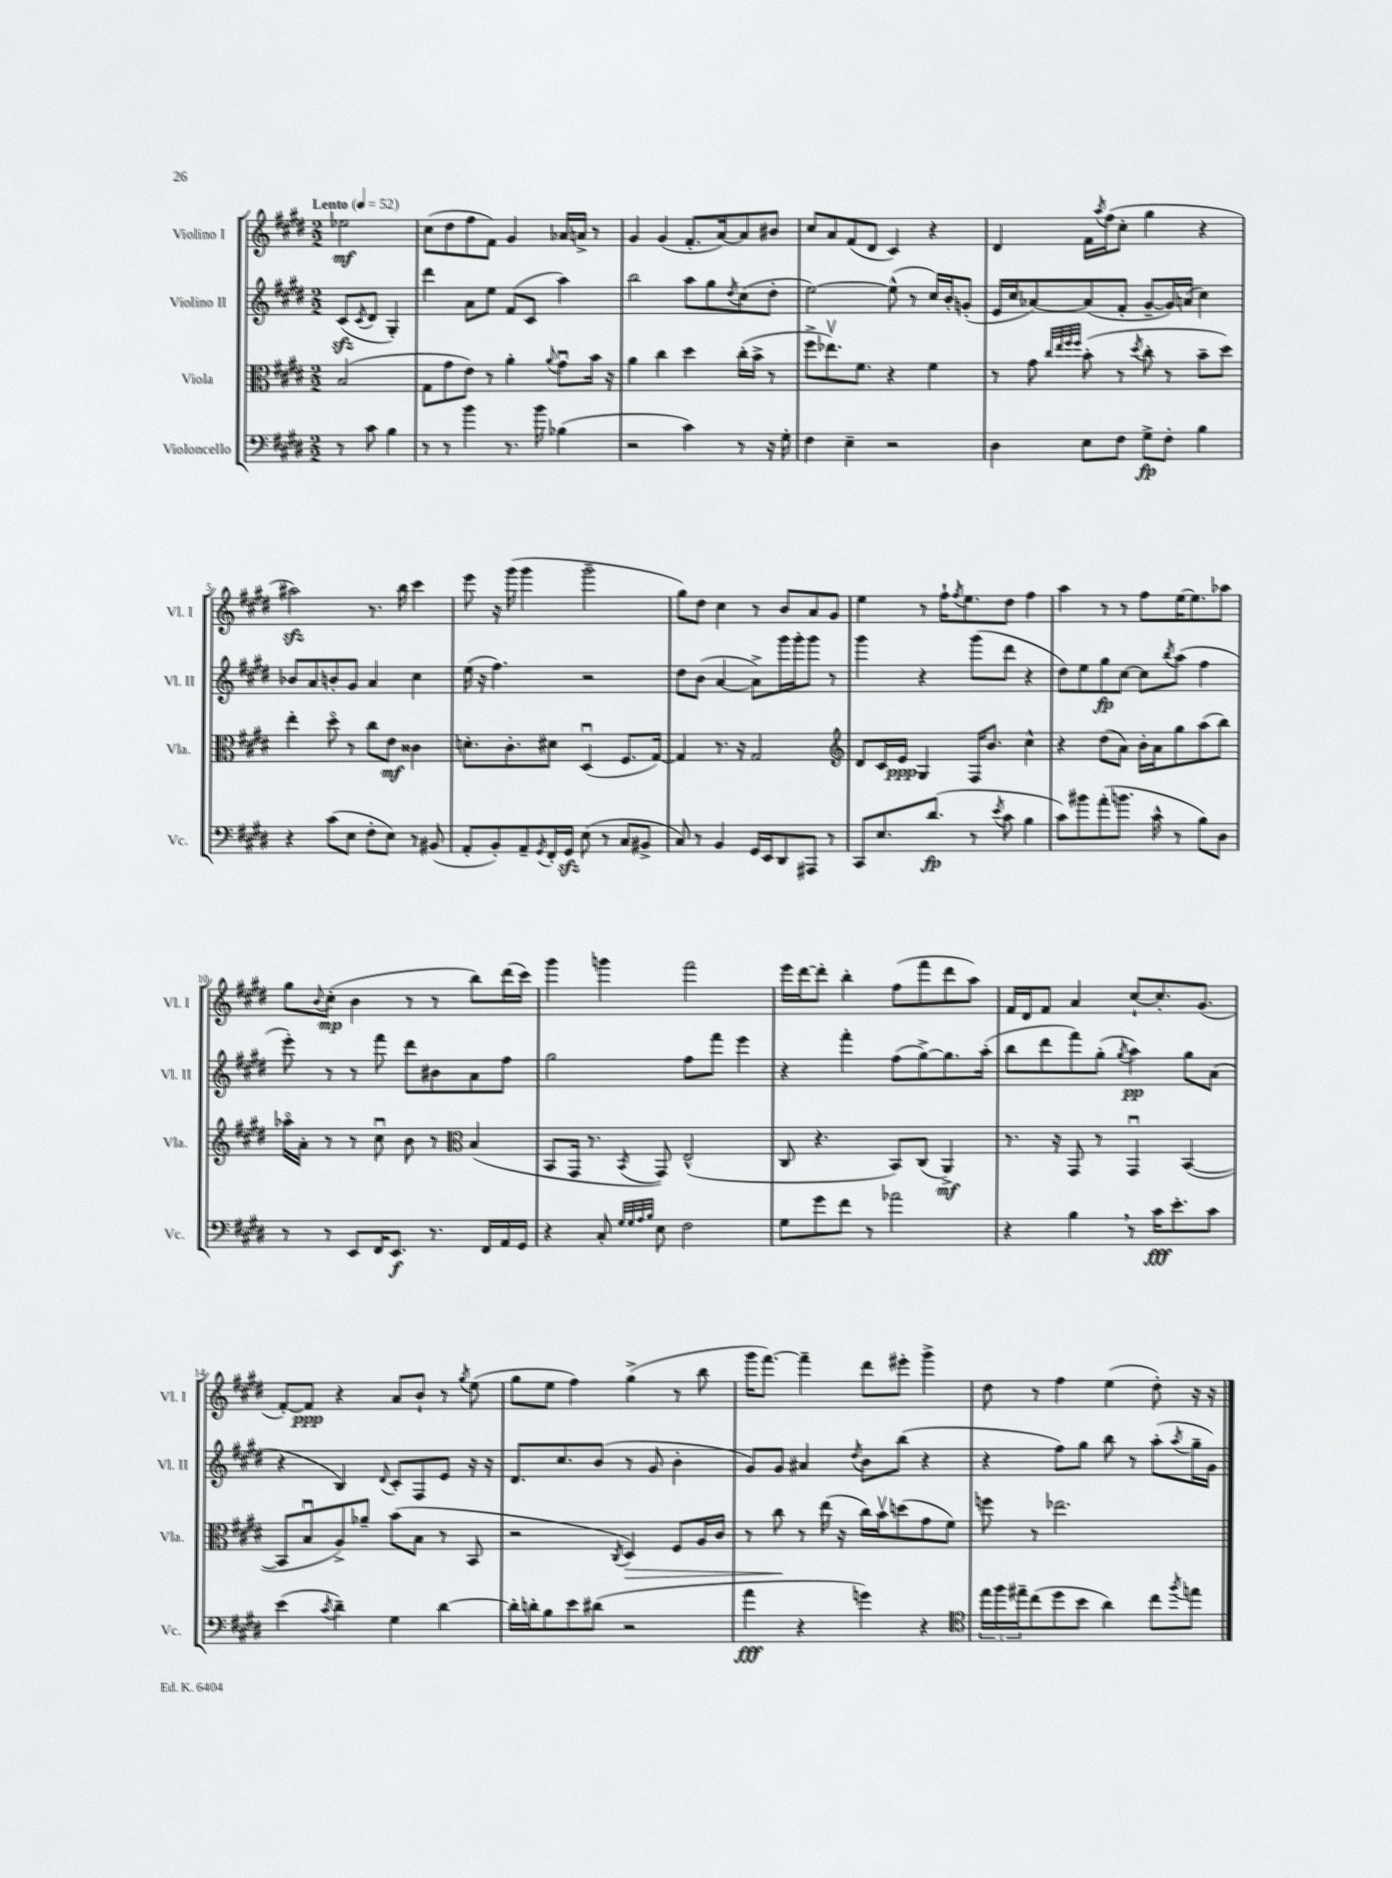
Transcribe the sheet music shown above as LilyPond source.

<<
\new StaffGroup <<
\new Staff = "s0" \with { instrumentName = "Violino I" shortInstrumentName = "Vl. I" } {
    \clef treble \key e \major \numericTimeSignature \time 2/2 \partial 2 \tempo "Lento" 4 = 52
    ees''2\mf |
    cis''8( dis''8 fis''8 fis'8) gis'4 aes'16 a'16-> r8 |
    gis'4 gis'4( fis'8.-. a'16~) a'8 bis'8 |
    cis''8 a'8 fis'8( dis'8 cis'4) r4 |
    dis'4 fis'16 \acciaccatura { a''8 } fis''16( cis''8-. gis''4 r4 |
    ais''2\sfz) r8. b''16 cis'''4 |
    e'''8 r16 gis'''16( gis'''4 gis'''2-- |
    gis''8) dis''8 cis''4 r8 b'8 a'8 gis'8 |
    e''4 r8 fis''16-! \acciaccatura { fis''8 } e''8. dis''8 fis''4 |
    a''4 r8 r8 fis''8 e''16~ e''8. aes''8 |
    gis''8 \appoggiatura { b'8 } cis''8-.\mp( b'4 r8 r8 b''8) dis'''16( cis'''16) |
    gis'''4 g'''4 fis'''2 |
    e'''16 dis'''16~ dis'''8-. b''4-. fis''8( fis'''8 dis'''8 a''8) |
    fis'16 dis'16 fis'8 a'4 cis''8~-! cis''8.-. gis'8.( |
    fis'8~-.) fis'8\ppp r4 a'8 b'8-! r8 \acciaccatura { gis''8 } e''8( |
    gis''8 e''8 fis''4) gis''4->( r8 b''8 |
    gis'''16 fis'''8.~) fis'''4-- dis'''8 eis'''8-. gis'''4-> |
    dis''8 r8 fis''4 e''4( dis''8-.) r16 r16 \bar "|." |
}
\new Staff = "s1" \with { instrumentName = "Violino II" shortInstrumentName = "Vl. II" } {
    \clef treble \key e \major \numericTimeSignature \time 2/2 \partial 2
    cis'8\sfz( \acciaccatura { cis'8 } dis'8 gis4-.) |
    dis'''4 a'8 e''8 fis'8( cis'8 a''4) |
    b''2 a''8 gis''8 \acciaccatura { dis''8 } cis''8( dis''8-. |
    e''2~) e''8-^( r8 cis''16) b'16-. g'8-.( |
    e'16 cis''16 aes'8~) aes'8( fis'8-. gis'8~-- gis'16) a'16( cis''4) |
    bes'8 a'8 b'8-. gis'8 a'4 cis''4 |
    e''16( r16 fis''4.) r2 |
    dis''8 b'8( a'4~ a'8->) gis'''16 gis'''16-. gis'''8 r8 |
    gis'''4 r4 gis'''8( dis'''8 r4 |
    dis''8) e''8 gis''8\fp cis''8~ cis''8 \acciaccatura { b''8 } a''8( fis''4 |
    e'''8-.) r8 r8 fis'''8 dis'''8 bis'8 a'8 fis''8 |
    gis''2 fis''8 fis'''8 e'''4 |
    r4 fis'''4-. fis''8( gis''8~->) gis''8. a''16-.( |
    b''8 dis'''8 fis'''8) gis''8-.( \acciaccatura { gis''8 } a''4\pp) gis''8 a'8( |
    r4 b4) \appoggiatura { dis'8 } cis'8-. fis8 e'8 r16 r16 |
    dis'8. cis''8. b'8( r8 gis'8 b'4-. |
    gis'8) gis'8 ais'4 \acciaccatura { dis''8 } b'8 b''8( r4 |
    r4 fis''8) gis''8 b''8 r8 a''8-.( \acciaccatura { a''8 } gis''16-- gis'16) \bar "|." |
}
\new Staff = "s2" \with { instrumentName = "Viola" shortInstrumentName = "Vla." } {
    \clef alto \key e \major \numericTimeSignature \time 2/2 \partial 2
    b2( |
    gis8 gis'8 e'8) r8 a'4-. \appoggiatura { a'8 } gis'8\downbow b'16 r16 |
    a'4 cis''4 dis''4 cis''16-.( b'16-> r8 |
    fis''8-> ees''8.\upbow) fis'8. r4 fis'4 |
    r8 gis'8 \grace { cis''32 e''32 fis''32 fis''32 } b'8-.( r8 \acciaccatura { dis''8 } cis''8-. r8 b'8-- dis''8) |
    e''4-. dis''8\flageolet r8 cis''8 e'8\mf cisis'4 |
    d'8.-. cis'8.-. dis'8 dis4\downbow( fis8. gis16~) |
    gis4 r8. r16 gis2 |
    \clef treble dis'8 cis'16 e'16\ppp gis4 fis16 b'8. cis''4-^ |
    r4 dis''8( a'8) b'16-. a'16 gis''8 a''8( b''8) |
    aes''16\flageolet a'16-. r8 r8 cis''8\downbow b'8 r8 \clef alto b4( |
    b,8 gis,16 r8. \acciaccatura { b,8 } gis,8) e2-^( |
    cis8 r4. b,8) cis8( a,4->\mf) |
    r8. r16 gis,8 r8 gis,4\downbow b,4~( |
    b,8 b8\downbow a8->) aes'8-- b'8( b8 r8 b,8 |
    r2 \acciaccatura { cis8 } dis4\>) fis8 a16 cis'16 |
    r8 cis''8\! r8 e''16( r16 cis''16) b'16\upbow d''8( gis'8 fis'8) |
    f''8 r8 ees''2. \bar "|." |
}
\new Staff = "s3" \with { instrumentName = "Violoncello" shortInstrumentName = "Vc." } {
    \clef bass \key e \major \numericTimeSignature \time 2/2 \partial 2
    r8 cis'8 b4 |
    r8 r8 b'4 r8. b'16 bes4( |
    r2 cis'4) r8 r16 gis16-. |
    fis4 e4-- r2 |
    dis4 e8 fis8 gis8->\fp fis8-. b4 |
    r4 cis'8( e8 fis8-. e8) r8 bis,8( |
    a,8-. b,8-.) a,8-- \acciaccatura { gis,8 } fis,16-. gis,16\sfz e8( r8 cis8 bis,8-> |
    cis8) r8 b,4 gis,16 e,16 dis,8 ais,,8 r8 |
    cis,8 e8. dis'8.\fp( r8 \acciaccatura { e'8 } cis'8 b4 |
    cis'8) bis'8 a'8-.( b'8. cis'16-^ r8 b8) dis8 |
    r8 r8 e,8 fis,16 e,8.\f r8. fis,16 a,16 gis,16 |
    r4 cis8-. \grace { gis32 gis32 a32 b32 } e8 fis2 |
    gis8 gis'8 fis'8 r8 aes'2 |
    r4 b4 \breathe r8 cis'16\fff e'8.-. cis'8 |
    e'4( \acciaccatura { cis'8 } dis'4--) gis4 dis'4~ |
    dis'16-. d'16-. b8 e'8 dis'8( r2 |
    a'4\fff r4 g'4) r4 |
    \clef tenor \tuplet 3/2 { e''16 fis''16 eis''16-- } cis''8( dis''8 b'8 a'4) cis''8 \acciaccatura { fis''8 } e''8 \bar "|." |
}
>>
>>
